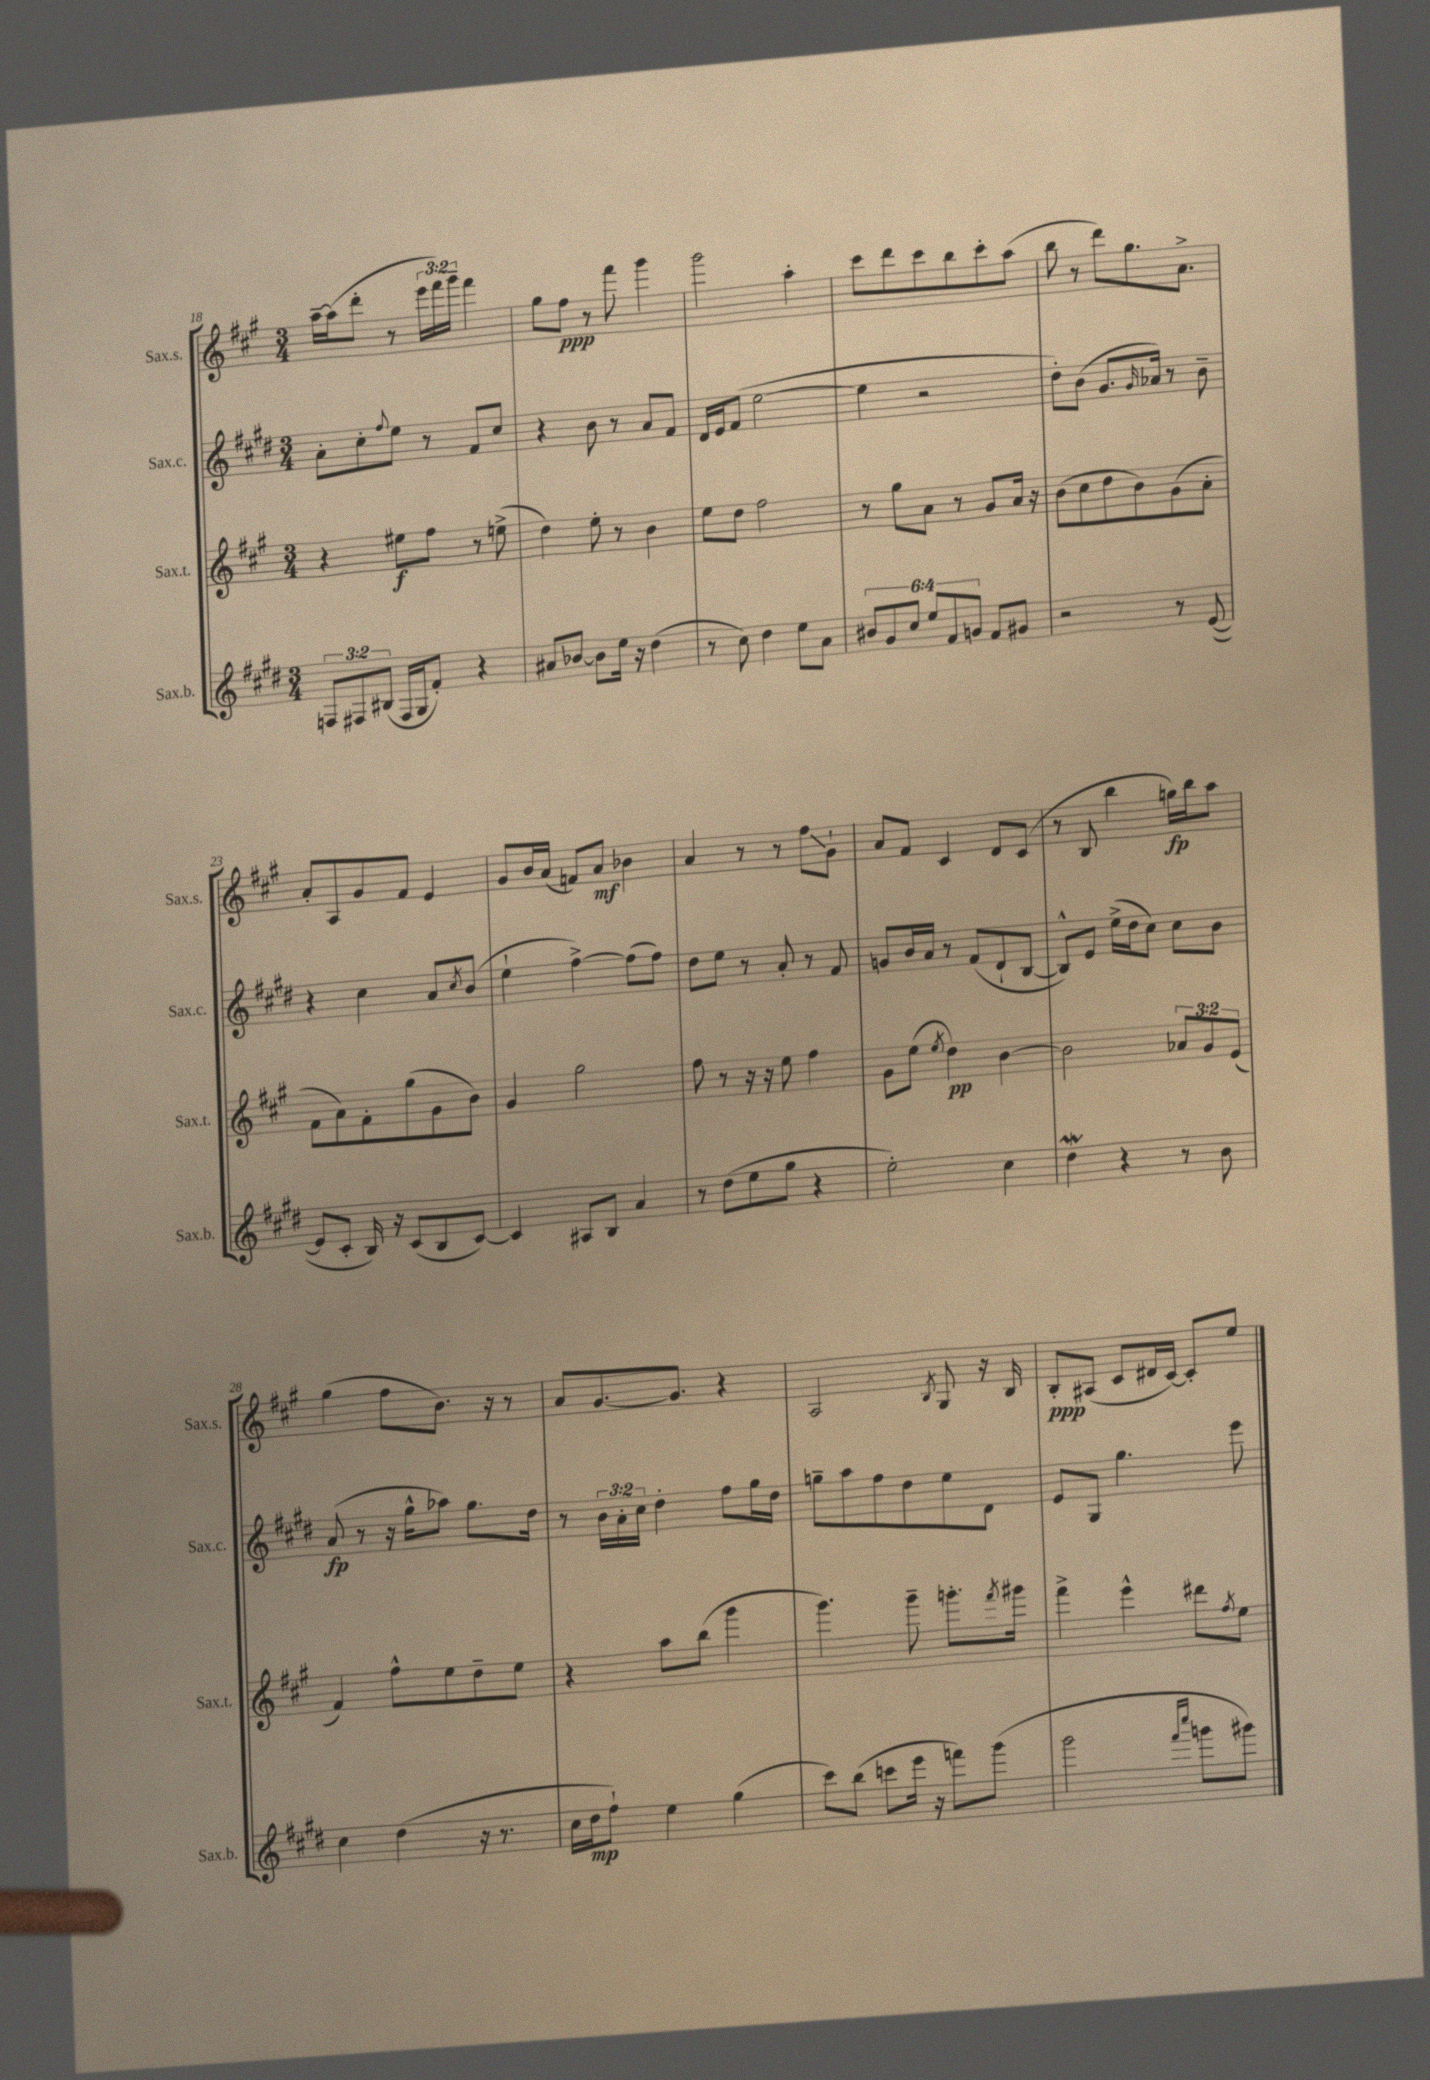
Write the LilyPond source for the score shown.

<<
\new StaffGroup <<
\new Staff = "s0" \with { instrumentName = "Sax.s." shortInstrumentName = "Sax.s." } {
    \clef treble \key a \major \numericTimeSignature \time 3/4 \override Staff.TupletNumber.text = #tuplet-number::calc-fraction-text
    a''16~-- a''16( d'''8-. r8 \tuplet 3/2 { e'''16 fis'''16) gis'''16-- } fis'''4 |
    gis''8 fis''8\ppp r8 fis'''8 gis'''4 |
    gis'''2 a''4-. |
    cis'''8 d'''8 cis'''8 b''8 cis'''8-. a''8( |
    b''8 r8 d'''8) gis''8. a'8.-> |
    a'8-. a8 gis'8 fis'8 e'4 |
    gis'8 b'16 a'16( f'8) a'8\mf bes'4 |
    a'4 r8 r8 fis''8\glissando gis'8-! |
    a'8 fis'8 cis'4 d'8 cis'8( |
    r8 b8 b''4 g''16\fp) b''16 a''8 |
    gis''4( fis''8 b'8.) r16 r8 |
    a'8 gis'8.~ gis'8. r4 |
    a2 \acciaccatura { b8 } gis8 r16 b16 |
    b8-.\ppp ais8( cis'8 dis'16 cis'16~) cis'8-. e''8 \bar "|." |
}
\new Staff = "s1" \with { instrumentName = "Sax.c." shortInstrumentName = "Sax.c." } {
    \clef treble \key e \major \numericTimeSignature \time 3/4 \override Staff.TupletNumber.text = #tuplet-number::calc-fraction-text
    a'8-. cis''8-. \appoggiatura { fis''8 } e''8 r8 fis'8 cis''8 |
    r4 b'8 r8 a'8 fis'8 |
    dis'16 e'16 fis'8( e''2~ |
    e''4 r2 |
    dis''8-.) b'8( gis'8. \grace { gis'16 } aes'16) r8 b'8-- |
    r4 cis''4 a'8 \acciaccatura { cis''8 } b'8( |
    e''4-! fis''4~->) fis''8( fis''8) |
    dis''8 e''8 r8 a'8-. r8 fis'8 |
    g'8 b'16 a'16 r8 fis'8( dis'8-! b8~ |
    b8-^) e'8 e''16->( dis''16 cis''8) cis''8 b'8 |
    a'8\fp( r8 r16 gis''16-^ aes''8) gis''8. dis''16 |
    r8 \tuplet 3/2 { b'16 a'16-. cis''16 } dis''4-. fis''8 gis''16 dis''16 |
    g''8-- a''8 fis''8 dis''8 e''8 dis'8 |
    e'8 gis8 gis''4. e'''8 \bar "|." |
}
\new Staff = "s2" \with { instrumentName = "Sax.t." shortInstrumentName = "Sax.t." } {
    \clef treble \key a \major \numericTimeSignature \time 3/4 \override Staff.TupletNumber.text = #tuplet-number::calc-fraction-text
    r4 eis''8\f fis''8 r8 e''8->( |
    d''4) e''8-. r8 b'4 |
    e''8 d''8 fis''2 |
    r8 gis''8 a'8 r8 gis'8 a'16 r16 |
    b'8( cis''8 d''8 b'8) gis'8( a'8-. |
    fis'8 a'8) fis'8-. gis''8( gis'8 b'8) |
    gis'4 gis''2 |
    fis''8 r8 r16 r16 e''8 fis''4 |
    gis'8 e''8( \acciaccatura { e''8 } d''4\pp) b'4~ |
    b'2 \tuplet 3/2 { aes'8 gis'8 e'8( } |
    fis'4) fis''8-^ e''8 d''8-- e''8 |
    r4 a''8 b''8( gis'''4 |
    gis'''4.) gis'''8-- g'''8.-. \acciaccatura { fis'''8 } gis'''16 |
    fis'''4-> e'''4-^ dis'''8 \acciaccatura { fis''8 } e''8 \bar "|." |
}
\new Staff = "s3" \with { instrumentName = "Sax.b." shortInstrumentName = "Sax.b." } {
    \clef treble \key e \major \numericTimeSignature \time 3/4 \override Staff.TupletNumber.text = #tuplet-number::calc-fraction-text
    \tuplet 3/2 { f8 fis8 bis8( } fis16 gis16 fis'8-.) r4 |
    ais'8 bes'8~ bes'8 e''16 r16 dis''4( |
    r8 cis''8) dis''4 e''8 a'8 |
    \tuplet 6/4 { bis'8 gis'8 cis''8 e''8 fis'8 g'8 } fis'8 gis'8 |
    r2 r8 e'8~( |
    e'8 cis'8-. b16) r16 cis'8( b8 cis'8~) |
    cis'4 ais8 b8 a'4 |
    r8 dis''8( e''8 gis''8 r4 |
    e''2-.) cis''4 |
    dis''4\mordent r4 r8 b'8 |
    cis''4 dis''4( r16 r8. |
    cis''16 dis''16\mp fis''8-!) e''4 gis''4( |
    cis'''8) b''8( c'''8 e'''16 r16 f'''8) gis'''8( |
    gis'''2 \grace { fis'''16 cis''''16 } g'''8 gis'''8) \bar "|." |
}
>>
>>
\layout { \context { \Score currentBarNumber = #18 } }
